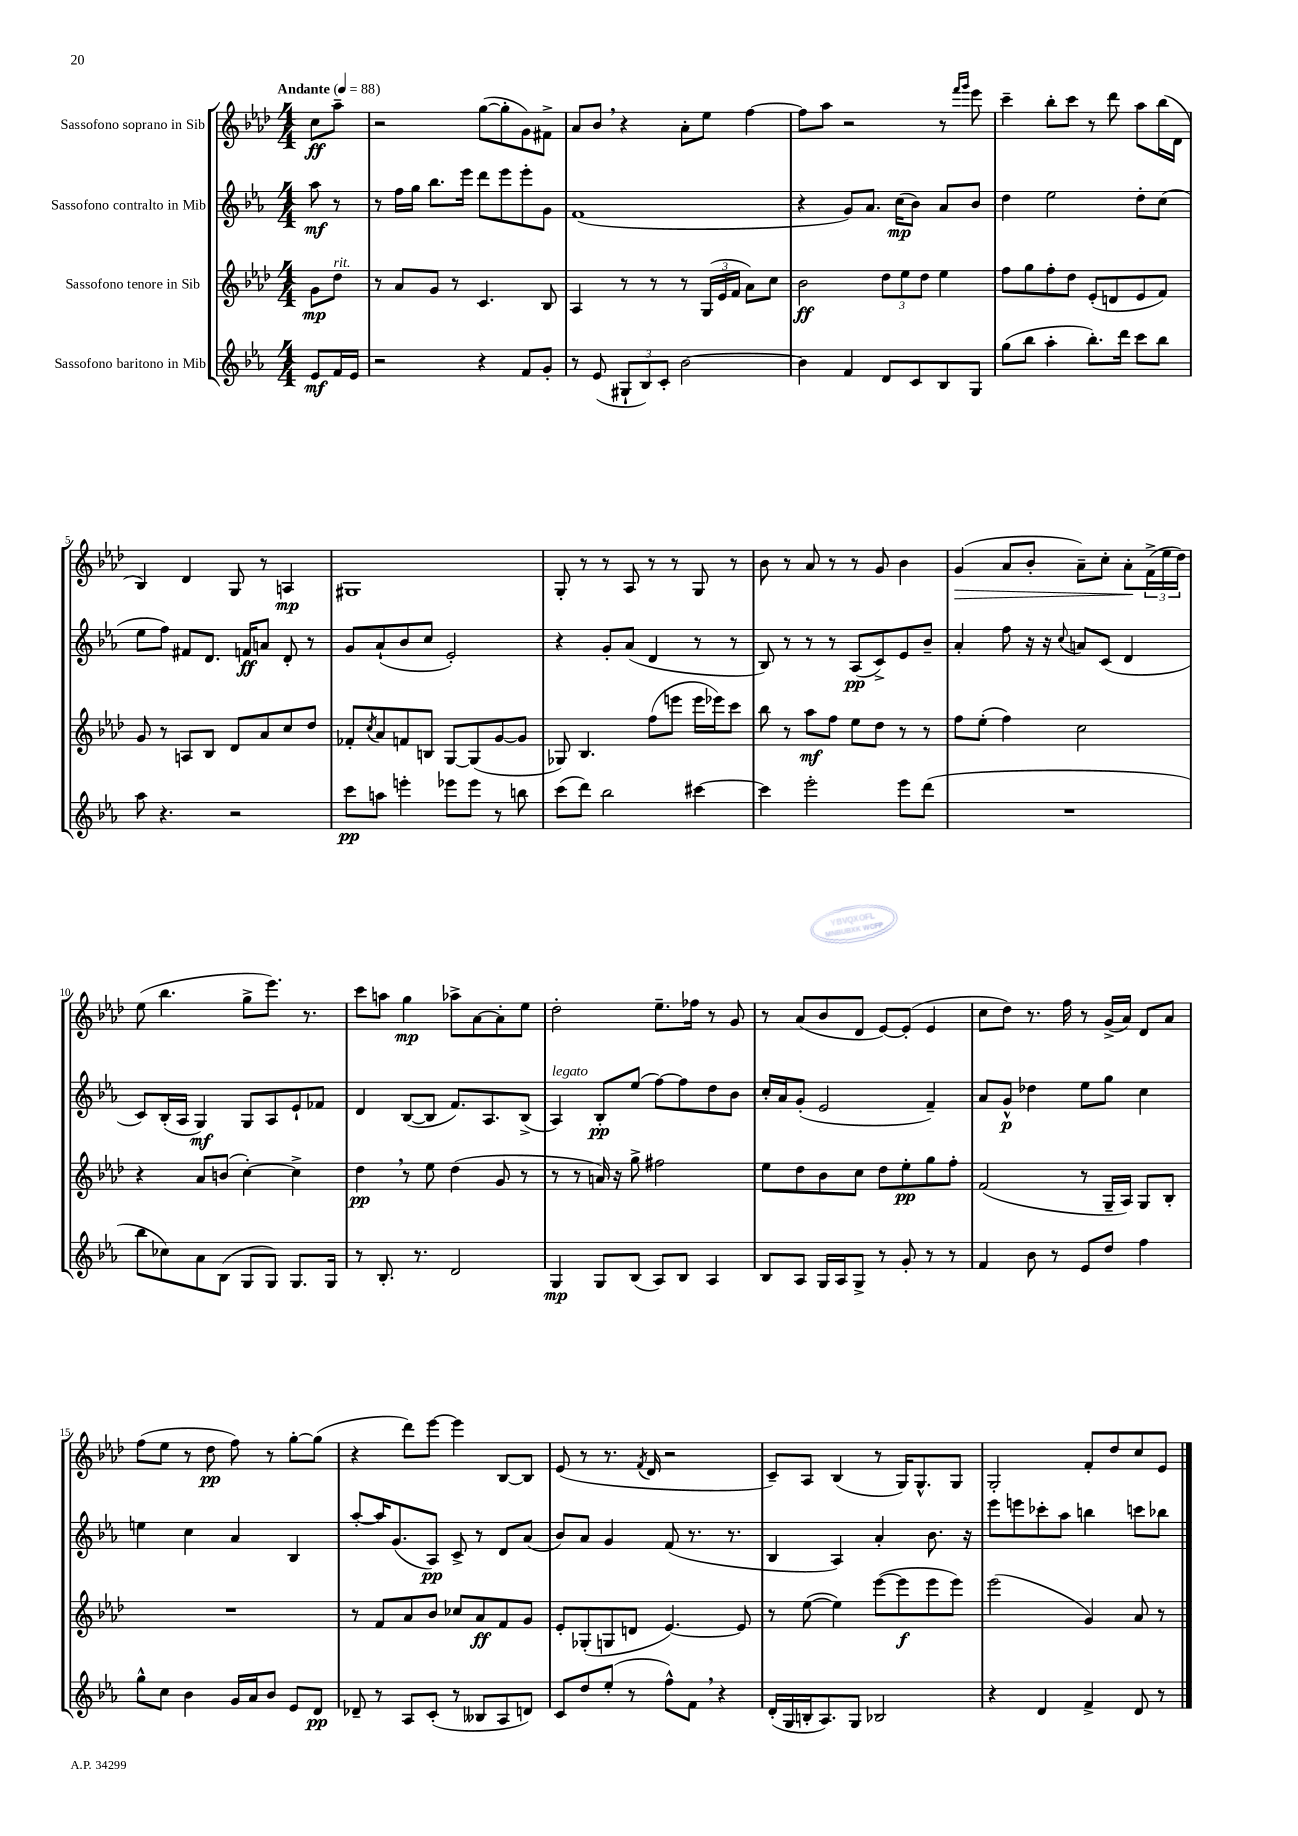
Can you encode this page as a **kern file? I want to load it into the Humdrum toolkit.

**kern	**kern	**kern	**kern
*staff4	*staff3	*staff2	*staff1
*clefG2	*clefG2	*clefG2	*clefG2
*k[b-e-a-]	*k[b-e-a-d-]	*k[b-e-a-]	*k[b-e-a-d-]
*M4/4	*M4/4	*M4/4	*M4/4
*MM88	*MM88	*MM88	*MM88
8e-	8g	8aa-	8cc
16f	8dd-	8r	8aa-~
16e-	.	.	.
=	=	=	=
2r	8r	8r	2r
.	8a-	16ff	.
.	.	16gg	.
.	8g	8.bb-	.
.	8r	.	.
.	.	16eee-	.
4r	4.c	8ddd	([8gg
.	.	8eee-	8gg']
8f	.	8eee-'	8g)
8g'	8B-	8g	8f#^
=	=	=	=
8r	4A-	(1f	8a-
(8e-	.	.	8b-
12G#`	8r	.	4r
12B-)	.	.	.
.	8r	.	.
12c'	.	.	.
[2b-	8r	.	8a-'
.	(24G	.	8ee-
.	24e-	.	.
.	24f	.	.
.	8a-)	.	[4ff
.	8cc	.	.
=	=	=	=
4b-]	2b-	4r	8ff]
.	.	.	8aa-
4f	.	8g)	2r
.	.	8.a-	.
8d	12dd-	.	.
.	.	(16cc	.
.	12ee-	.	.
8c	.	8b-)	.
.	12dd-	.	.
8B-	4ee-	8a-	8r
.	.	.	16qqfff
.	.	.	16qqggg
8G	.	8b-	8eee-
=	=	=	=
(8gg	8ff	4dd	4ccc~
8bb-	8gg	.	.
4aa-'	8ff'	2ee-	8bb-'
.	8dd-	.	8ccc
8.bb-')	(8e-'	.	8r
.	8d	.	8ddd-
16ddd	.	.	.
8ccc	8e-	8dd'	8aa-
8bb-	8f)	(8cc	(16bb-
.	.	.	16d-
=	=	=	=
8aa-	8g	8ee-	4B-)
4.r	8r	8ff)	.
.	8A	8f#	4d-
.	8B-	8.d	.
2r	8d-	.	8G
.	.	16f	.
.	8a-	8a	8r
.	8cc	8d'	4A
.	8dd-	8r	.
=	=	=	=
8ccc	8f-'	8g	1G#
.	8qcc	.	.
8aa	8a-	(8a-`	.
4eee'	8f	8b-	.
.	8B	8cc	.
8eee-	[8G	2e-')	.
8eee-	(8G]	.	.
8r	[8g	.	.
8bb	8g]	.	.
=	=	=	=
(8ccc	8G-)	4r	8G'
8ddd)	4.B-	.	8r
2bb-	.	8g'	8r
.	.	(8a-	8A-
.	(8ff	4d	8r
.	8eee	.	8r
[4ccc#	16eee	8r	8G
.	16eee-)	.	.
.	8ccc	8r	8r
=	=	=	=
4ccc#]	8bb-	8B-)	8b-
.	8r	8r	8r
2eee-'	8aa-	8r	8a-
.	8ff	8r	8r
.	8ee-	(8A-	8r
.	8dd-	8c^)	8g
8eee-	8r	8e-	4b-
(8ddd	8r	8b-~	.
=	=	=	=
1r	8ff	4a-'	(4g
.	(8ee-'	.	.
.	4ff)	8ff	8a-
.	.	16r	8b-'
.	.	16r	.
.	.	8qqcc	.
.	2cc	8a	8a-~)
.	.	(8c	8cc'
.	.	4d	8a-'
.	.	.	(24f^
.	.	.	24ee-
.	.	.	24dd-)
=	=	=	=
8bb-	4r	8c)	(8ee-
8cc-)	.	(16B-'	4.bb-
.	.	16A-	.
8a-	8a-	4G)	.
(8B-	(8b	.	.
8G	[4cc')	8G	8gg^
8G)	.	8A-	8.eee-)
8.G	4cc^]	8e-`	.
.	.	.	8.r
.	.	8f-	.
16G	.	.	.
=	=	=	=
8r	4dd-	4d	8ccc
8.B-'	.	.	8aa
.	8r	([8B-	4gg
8.r	.	.	.
.	8ee-	8B-]	.
2d	(4dd-	8.f)	8aa-^
.	.	.	[8a-
.	.	8.A-	.
.	8g	.	8a-']
.	8r	(8B-^	8ee-
=	=	=	=
4G	8r	4A-)	2dd-'
.	8r	.	.
8G	16a)	8B-'	.
.	16r	.	.
(8B-	8gg^	(8ee-	.
8A-)	2ff#	[8ff)	8.ee-~
8B-	.	8ff]	.
.	.	.	16ff-
4A-	.	8dd	8r
.	.	8b-	8g
=	=	=	=
8B-	8ee-	16cc'	8r
.	.	16a-	.
8A-	8dd-	(8g'	(8a-
16G	8b-	2e-	8b-
16A-	.	.	.
8G^	8cc	.	8d-
8r	8dd-	.	[8e-)
8g'	8ee-'	.	(8e-']
8r	8gg	4f~)	4e-
8r	8ff'	.	.
=	=	=	=
4f	(2f	8a-	8cc
.	.	8g^^	8dd-)
8b-	.	4dd-	8.r
8r	.	.	.
.	.	.	16ff
8e-	8r	8ee-	8r
8dd	16G~	8gg	(16g^
.	16A-)	.	16a-)
4ff	8G	4cc	8d-
.	8B-'	.	8a-
=	=	=	=
8gg^^	1r	4ee	(8ff
8cc	.	.	8ee-
4b-	.	4cc	8r
.	.	.	8dd-
16g	.	4a-	8ff)
16a-	.	.	.
8b-	.	.	8r
8e-	.	4B-	[8gg'
8d	.	.	(8gg]
=	=	=	=
8d-~	8r	[8aa-'	4r
8r	8f	16aa-]	.
.	.	(8.g	.
8A-	8a-	.	8ddd-)
(8c'	8b-	8A-)	[8eee-
8r	8cc-	8c^	4eee-]
8B--	8a-	8r	.
8A-	8f	8d	[8B-
8d)	8g	(8a-	8B-]
=	=	=	=
8c	8e-'	8b-)	(8e-
8dd	(8G-'	8a-	8r
(8ee-'	8G	4g	8.r
8r	8d	.	.
.	.	.	8qf
.	.	.	16d-
8ff^^)	[4.e-)	(8f	2r
8f	.	8.r	.
4r	.	.	.
.	.	8.r	.
.	8e-]	.	.
=	=	=	=
(16d'	8r	4B-	8c~)
16G	.	.	.
16B'	([8ee-	.	8A-
8.A-)	.	.	.
.	4ee-])	4A-)	(4B-
8G	.	.	.
2B-	([8eee-	4a-'	8r
.	8eee-]	.	16G)
.	.	.	8.G^^
.	8eee-	8.b-	.
.	8eee-)	.	8G
.	.	16r	.
=	=	=	=
4r	(2eee-	8eee-	2G'
.	.	8eee	.
4d	.	8ccc-'	.
.	.	8aa-	.
4f^	4g)	4bb	8f'
.	.	.	8dd-
8d	8a-	8ccc	8cc
8r	8r	8bb-	8e-
==	==	==	==
*-	*-	*-	*-
